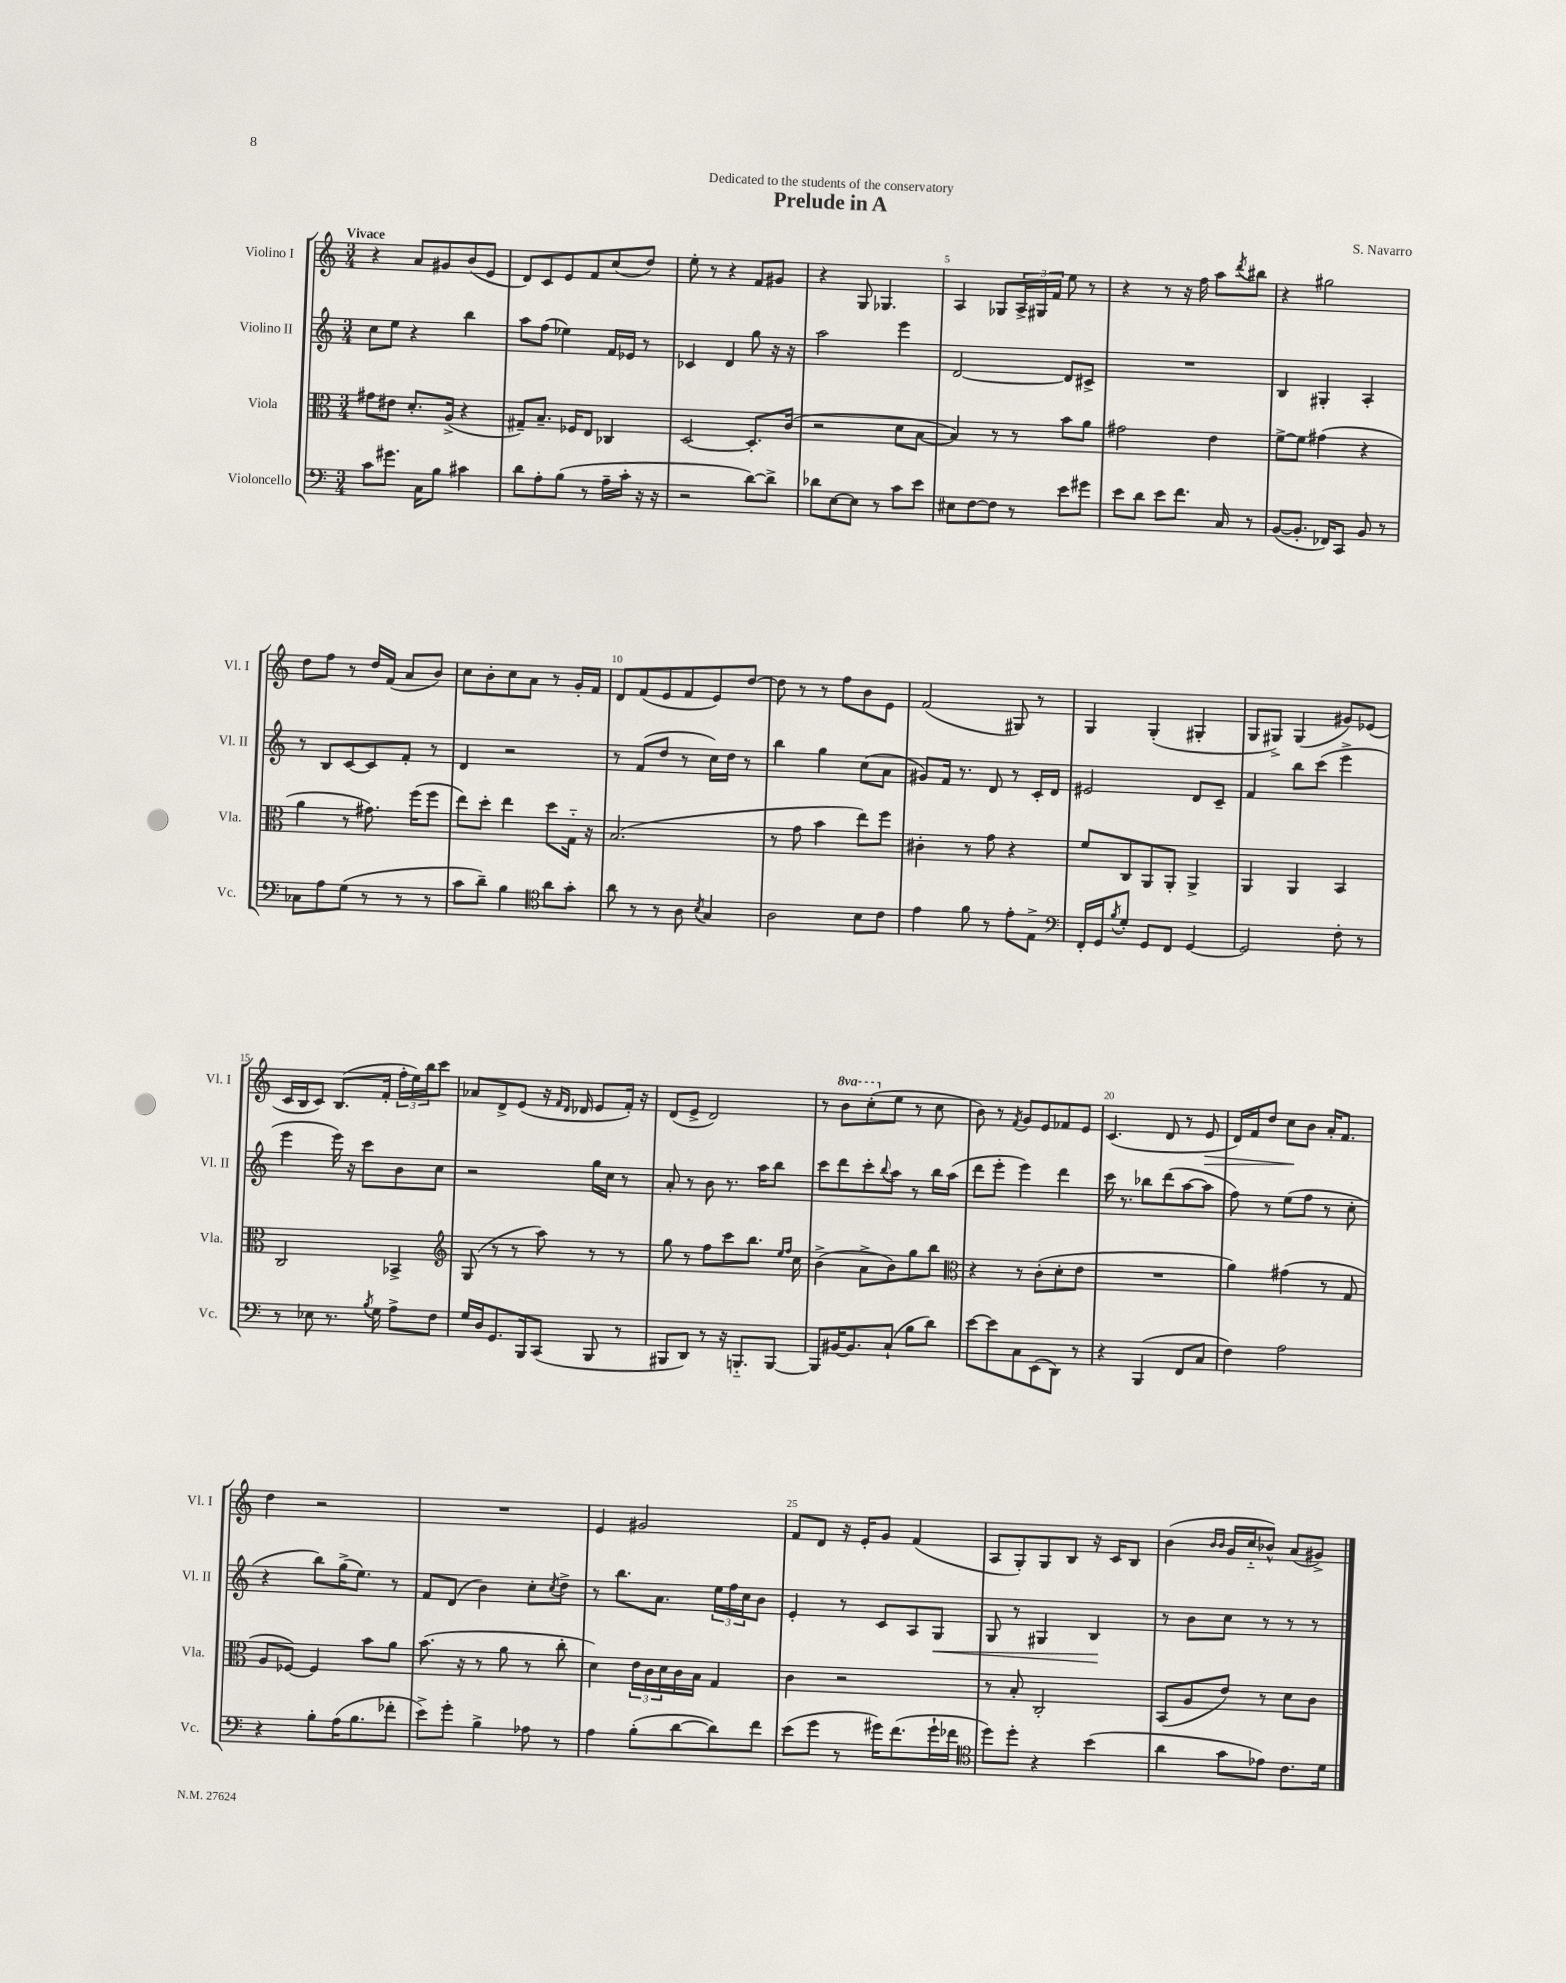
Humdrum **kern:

**kern	**kern	**kern	**kern
*staff4	*staff3	*staff2	*staff1
*clefF4	*clefC3	*clefG2	*clefG2
*k[]	*k[]	*k[]	*k[]
*M3/4	*M3/4	*M3/4	*M3/4
8c\L	8g#\L	8cc\L	4r
8.g#\J	8e#\J	8ee\J	.
.	8.d'/L	4r	8a/L
16C\LK	.	.	.
8B\J	.	.	8g#/
.	(16A^/Jk	.	.
4c#\	4r	4bb\	(8b/
.	.	.	8e/J
=	=	=	=
8d\L	8G#~/L)	8aa\L	8d/L)
8A'\	8.B~/J	(8ff\J	8c/
(8B\J	.	4ee-\)	8e/
.	16F-/LK	.	.
8r	8E/J	.	8f/
16A~\LL	4C-/	16f/LL	(8cc/
16c'\JJ	.	16e-/JJ	.
16r	.	8r	8dd/J)
16r	.	.	.
=	=	=	=
2r	[2D/	4c-/	8ee'\
.	.	.	8r
.	.	4d/	4r
[8d\L)	8.D'/]L	8gg\	8f/L
8d^\]J	.	16r	8g#/J
.	(16c/Jk	16r	.
=	=	=	=
8d-\L	2r	2aa\	4r
[8E\	.	.	.
8E\]J	.	.	8G/
8r	.	.	4.G-/
8c\L	8d\L	4eee\	.
8e\J	[8B\J	.	.
=	=	=	=
8E#\L	4B/])	[2d/	4A/
[8F\	.	.	.
8F\]J	8r	.	8G-/L
8r	8r	.	24A^/L
.	.	.	24G#/
.	.	.	24f/JJ
8e\L	8b\L	8d/]L	8ee\
8g#\J	8a\J	8c#^/J	8r
=	=	=	=
8e\L	2g#\	2.r	4r
8d\J	.	.	.
8e\L	.	.	8r
8.f\J	.	.	16r
.	.	.	16ff\
.	4e\	.	8aa\L
16C/	.	.	.
.	.	.	8qddd/
8r	.	.	8bb#\J
=	=	=	=
([8BB/L	[8f^\L	4B/	4r
8.BB'/]J	8f\]J	.	.
.	(4g#\	4G#'/	2gg#\
16FF-/LK)	.	.	.
8CC/J	.	.	.
8BB/	4r	4A'/	.
8r	.	.	.
=	=	=	=
8C-\L	4a\	8r	8dd\L
8A\	.	8B/L	8ff\J
(8G\J	8r	[8c/	8r
8r	8.g#\)	8c/]	16dd/LL
.	.	.	(16f/JJ
8r	.	8f'/J	8a/L
.	(16ff\LK	.	.
8r	8ff\J	8r	8b/J)
=	=	=	=
8c\L	8ee\L)	4d/	8cc\L
8d~\J)	8dd'\J	.	8b'\
4B\	4ee\	2r	8cc\
.	.	.	8a\J
*clefC4	*	*	*
8a\L	8dd\L	.	8r
8g'\J	16G'~\Jk	.	16g'/LL
.	16r	.	16f/JJ
=	=	=	=
8a\	(2.B/	8r	8d/L
8r	.	(8f/L	(8f/
8r	.	8dd/J	8e/
8A\	.	8r	8f/
8qB/	.	.	.
4G/	.	16cc\LL)	8e/)
.	.	16dd\JJ	.
.	.	8r	[8dd/J
=	=	=	=
2A\	8r	4bb\	8dd\]
.	8g\	.	8r
.	4b\	4gg\	8r
.	.	.	8ff\L
8B\L	8ee\L)	(8cc\L	8b\
8c\J	8ff\J	8a\J	8e\J
=	=	=	=
4e\	4c#'\	8g#/L)	(2f/
.	.	16f/Jk	.
.	.	8.r	.
8f\	8r	.	.
8r	8g\	8d/	.
8e'\L	4r	8r	8G#/)
8E^\J	.	16c'/LL	8r
.	.	16d/JJ	.
=	=	=	=
*clefF4	*	*	*
16FF'/LL	8f/L	2e#/	4G/
16GG/J	.	.	.
8qB/	.	.	.
8G'/J	8C/	.	.
8GG/L	8AA/	.	(4G'/
8FF/J	8AA'/J	.	.
[4GG/	4AA^/	8d/L	4G#'/
.	.	8c~/J	.
=	=	=	=
2GG/]	4AA/	4f/	8G/L
.	.	.	8G#^/J)
.	4AA/	8bb\L	(4G#/
.	.	(8ccc\J	.
8F'\	4BB/	4eee^\	8g#/L)
8r	.	.	(8e-/J
=	=	=	=
8r	2C/	4eee\	16c/LL
.	.	.	16B/J
8E-\	.	.	8c/J)
8.r	.	16eee\)	(8.B/L
.	.	16r	.
.	.	8ccc\L	.
8qB/	.	.	.
16G\	.	.	16f'/Jk
8A^\L	4BB-^/	8b\	24ff'\LL
.	.	.	24ee\)
.	.	.	24bb\J
8F\J	.	8cc\J	8ccc\J
=	=	=	=
*	*clefG2	*	*
16G/LL	(8G/	2r	8a-/L
16D/J	.	.	.
8.GG/	8r	.	8d^/
.	8r	.	(8e/J
16BBB/k	.	.	.
(8CC/J	8aa\)	.	16r
.	.	.	16qqf/LL
.	.	.	16qqd/JJ
.	.	.	16d-/
8BBB/	8r	16gg\LL	8e/L
.	.	16cc\JJ	.
8r	8r	8r	16f'/Jk)
.	.	.	16r
=	=	=	=
8BBB#/L	8gg\	8a'/	(8d/L
8DD/J)	8r	8r	8e^/J
8r	8ff\L	8b\	2d/)
16r	8ccc\	8.r	.
8.BBB'~/L	.	.	.
.	8.bb\J	.	.
.	.	16aa\LK	.
[8BBB/J	.	8bb\J	.
.	16qqee/LL	.	.
.	16qqff/JJ	.	.
.	16cc\	.	.
=	=	=	=
8BBB/]L	(4b^\	8ccc\L	8r
[16BB#/K	.	8ddd\	8bb\L
8.BB#/]	.	.	.
.	8a^\L	8ccc'\	(8ccc'\
.	.	8qqbb/	.
(8C`/J	8b\)	8aa\J	8ee\J
8B\L	8gg\	8r	8r
8d\J)	8bb\J	16bb\LL	8cc\
.	.	(16aa\JJ	.
=	=	=	=
*	*clefC3	*	*
[8e\L	4r	8ddd\L	8b\)
8e\]	.	8eee'\J	8r
.	.	.	8qf/
8C\	8r	4eee\)	8g/L
(8EE\	(8c'\L	.	8e/
8DD\J)	8d'\	4ddd\	8f-/
8r	8e\J	.	8e/J
=	=	=	=
4r	2.r	16ccc\	(4.c/
.	.	8.r	.
(4BBB/	.	8bb-\L	.
.	.	(8ddd\	8d/
8FF/L	.	[8aa\	8r
8C/J	.	8aa\]J	8e/
=	=	=	=
4F\)	4a\)	8ff\)	16d/LL)
.	.	.	16f/J
.	.	8r	8dd/J
2A\	(4g#\	(8ee\L	8cc\L
.	.	8ff\J	8b\J
.	8r	8r	16a'/LK
.	.	.	8.f/J
.	8G/	8cc'\	.
=	=	=	=
4r	8A/L	4r	4dd\
.	[8F-/J)	.	.
8B'\L	4F-/]	8bb\L)	2r
(16A\K	.	(16gg^\K	.
8.B\	.	8.ee\J)	.
.	8b\L	.	.
8f-'\J	8a\J	8r	.
=	=	=	=
8e^\L)	(8.b\	8f/L	2.r
8g'\J	.	(8d/J	.
.	16r	.	.
4B^\	8r	4b\)	.
.	8a\	.	.
8A-\	8r	8cc'\L	.
.	.	8qcc/	.
8r	8cc'\	8dd^\J	.
=	=	=	=
4A\	4d\)	8r	4e/
.	.	8.bb\L	.
(8B'\L	24e\LL	.	2g#/
.	24c\	.	.
.	.	8.a\J	.
.	24d\	.	.
[8d\	16c\	.	.
.	16B\JJ	.	.
8d\])	4G/	24ee\LL	.
.	.	24ff\	.
.	.	24cc\J	.
8f\J	.	8b\J	.
=	=	=	=
(8e\L	4c\	4e'/	8f/L
8g\J	.	.	8d/J
8r	2r	8r	16r
.	.	.	16e'/LK
16g#\LK)	.	8c/L	8g/J
(8.f\	.	.	.
.	.	8A/	(4f/
16g#`\L	.	8G/J	.
16f-\JJ	.	.	.
=	=	=	=
*clefC4	*	*	*
8dd\L)	8r	8G/	8A/L
8dd'\J	8B'/	8r	8G'/)
4r	2C'/	4G#/	8G/
.	.	.	8B/J
(4b\	.	4B/	16r
.	.	.	16c/LK
.	.	.	8B/J
=	=	=	=
4a\	(8BB/L	8r	(4b\
.	8A/	8b\L	.
.	.	.	16qqb/LL
.	.	.	16qqb/JJ
8g\L	8e/J)	8cc\J	16g/LL
.	.	.	16cc'~/J
8e-\J)	8r	8r	8b-^^/J)
8.c\L	8d\L	8r	(8a/L
.	8c\J	8r	8g#^/J)
16d\Jk	.	.	.
==	==	==	==
*-	*-	*-	*-
